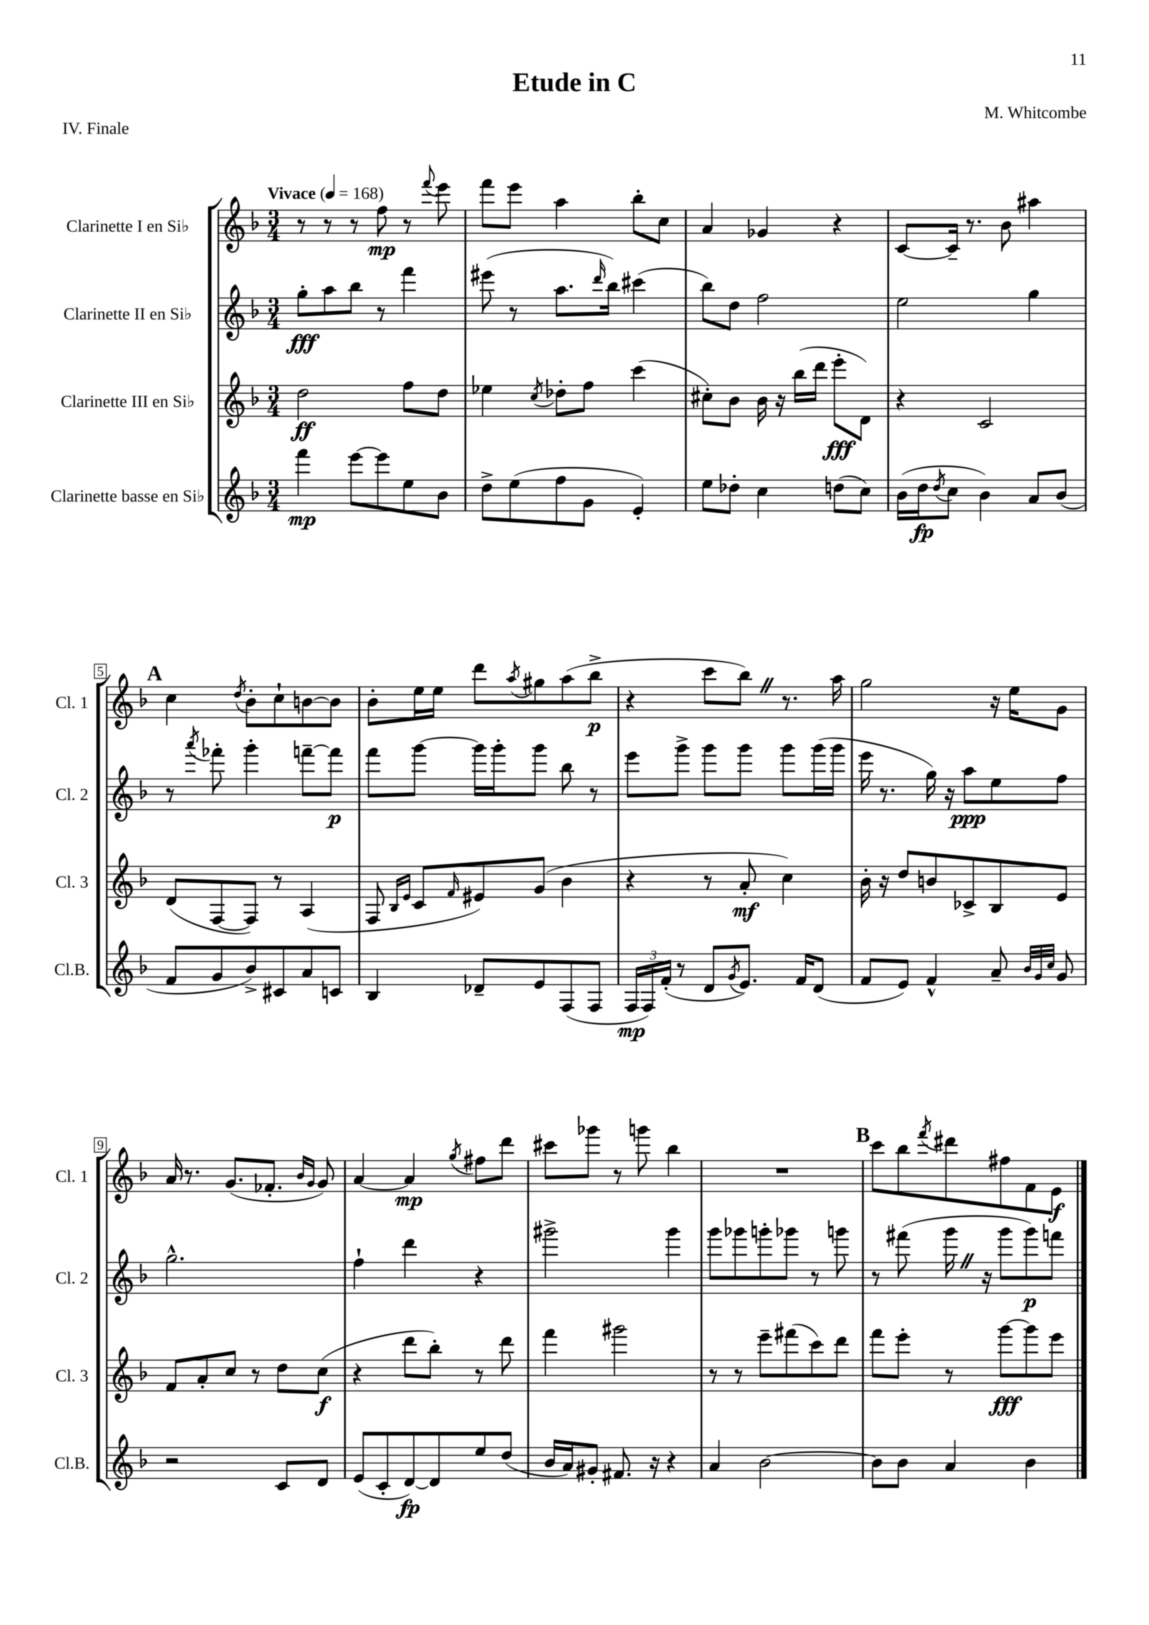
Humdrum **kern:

**kern	**dynam	**kern	**dynam	**kern	**dynam	**kern	**dynam
*part4	*part4	*part3	*part3	*part2	*part2	*part1	*part1
*staff4	*staff4	*staff3	*staff3	*staff2	*staff2	*staff1	*staff1
*I"Clarinette basse en Si♭	*	*I"Clarinette III en Si♭	*	*I"Clarinette II en Si♭	*	*I"Clarinette I en Si♭	*
*I'Cl.B.	*	*I'Cl. 3	*	*I'Cl. 2	*	*I'Cl. 1	*
*clefG2	*	*clefG2	*	*clefG2	*	*clefG2	*
*k[b-]	*	*k[b-]	*	*k[b-]	*	*k[b-]	*
*M3/4	*	*M3/4	*	*M3/4	*	*M3/4	*
*MM168	*	*MM168	*	*MM168	*	*MM168	*
=1	=1	=1	=1	=1	=1	=1	=1
!	!	!	!	!	!	!LO:TX:a:B:t=Vivace	!
4fff\	mp	2dd\	ff	8gg'\L	fff	8r	.
.	.	.	.	8aa\	.	8r	.
[8eee\L	.	.	.	8bb-\J	.	8r	.
8eee\]	.	.	.	8r	.	8ff\	mp
8ee\	.	8ff\L	.	4fff\	.	8r	.
.	.	.	.	.	.	8qqfff/	.
8b-\J	.	8dd\J	.	.	.	8eee\	.
=2	=2	=2	=2	=2	=2	=2	=2
8dd^\L	.	4ee-X\	.	(8eee#X\	.	8fff\L	.
(8ee\	.	.	.	8r	.	8eee\J	.
.	.	8qcc/	.	.	.	.	.
8ff\	.	8dd-X'\L	.	8.aa\L	.	4aa\	.
8g\J	.	8ff\J	.	.	.	.	.
.	.	.	.	16qqddd/	.	.	.
.	.	.	.	16bb-\Jk)	.	.	.
4e'/)	.	(4ccc\	.	(4ccc#X\	.	8bb-'\L	.
.	.	.	.	.	.	8cc\J	.
=3	=3	=3	=3	=3	=3	=3	=3
8ee\L	.	8cc#X'\L)	.	8bb-\L)	.	4a/	.
8dd-X'\J	.	8b-\J	.	8dd\J	.	.	.
4cc\	.	16b-\	.	2ff\	.	4g-X/	.
.	.	16r	.	.	.	.	.
.	.	(16bb-\LL	.	.	.	.	.
.	.	16ddd\JJ	.	.	.	.	.
(8ddn\L	.	8eee'\L	fff	.	.	4r	.
8cc\J)	.	8d\J)	.	.	.	.	.
=4	=4	=4	=4	=4	=4	=4	=4
(16b-\LL	.	4r	.	2ee\	.	[8c/L	.
16dd\J	fp	.	.	.	.	.	.
8qdd/	.	.	.	.	.	.	.
8cc\J	.	.	.	.	.	16c~/Jk]	.
.	.	.	.	.	.	8.r	.
4b-\)	.	2c/	.	.	.	.	.
.	.	.	.	.	.	8b-\	.
8a/L	.	.	.	4gg\	.	4aa#X\	.
(8b-/J	.	.	.	.	.	.	.
!!LO:LB:g=z
!!LO:REH:place=s1:t=A
=5	=5	=5	=5	=5	=5	=5	=5
8f/L	.	(8d/L	.	8r	.	4cc\	.
.	.	.	.	8qaaa/	.	.	.
8g/	.	[8F/	.	8fff-X'\	.	.	.
.	.	.	.	.	.	8qdd/	.
8b-^/)	.	8F/J])	.	4ggg'\	.	8b-'\L	.
8c#X/	.	8r	.	.	.	8cc`\	.
8a/	.	(4A/	.	[8fffn~\L	.	[8bn\	.
8cn/J	.	.	.	8fff\J]	p	8b\J]	.
=6	=6	=6	=6	=6	=6	=6	=6
4B-/	.	8F/	.	8fff\L	.	8b-'\L	.
.	.	16qqB-/LL	.	.	.	.	.
.	.	16qqe/JJ	.	.	.	.	.
.	.	8c/L	.	[8ggg\J	.	16ee\L	.
.	.	.	.	.	.	16ee\JJ	.
.	.	16qqf/	.	.	.	.	.
8d-X~/L	.	8e#X/)	.	16ggg\LL]	.	8ddd\L	.
.	.	.	.	16ggg'\J	.	.	.
.	.	.	.	.	.	8qaa/	.
8e/	.	(8g/J	.	8ggg\J	.	8gg#X\	.
(8F/	.	4b-\	.	8bb-\	.	(8aa\	.
8F/J	.	.	.	8r	.	8bb-^\J	p
=7	=7	=7	=7	=7	=7	=7	=7
24F/LL	mp	4r	.	8eee\L	.	4r	.
24F/)	.	.	.	.	.	.	.
(24f'/JJ	.	.	.	.	.	.	.
8r	.	.	.	8ggg^\J	.	.	.
8d/L	.	8r	.	8ggg\L	.	8ccc\L	.
8qg/	.	.	.	.	.	.	.
8.e/J)	.	8a'/	mf	8ggg\J	.	8bb-Z\J)	.
.	.	4cc\)	.	8ggg\L	.	8.r	.
16f/KL	.	.	.	.	.	.	.
(8d/J	.	.	.	(16ggg\L	.	.	.
.	.	.	.	16ggg\JJ	.	16aa\	.
=8	=8	=8	=8	=8	=8	=8	=8
8f/L	.	16b-'\	.	16eee\	.	2gg\	.
.	.	16r	.	8.r	.	.	.
8e/J)	.	8dd/L	.	.	.	.	.
4f^^/	.	8bn/	.	16gg\)	.	.	.
.	.	.	.	16r	.	.	.
.	.	8c-X^/	.	8aa\L	ppp	.	.
8a~/	.	8B-/	.	8ee\	.	16r	.
.	.	.	.	.	.	16ee\KL	.
32qqb-/LLL	.	.	.	.	.	.	.
32qqg/	.	.	.	.	.	.	.
32qqcc/JJJ	.	.	.	.	.	.	.
8g/	.	8e/J	.	8ff\J	.	8g\J	.
!!LO:LB:g=z
=9	=9	=9	=9	=9	=9	=9	=9
2r	.	8f/L	.	2.gg^^\	.	16a/	.
.	.	.	.	.	.	8.r	.
.	.	8a'/	.	.	.	.	.
.	.	8cc/J	.	.	.	(8.g/L	.
.	.	8r	.	.	.	.	.
.	.	.	.	.	.	8.f-X'/J	.
8c/L	.	8dd\L	.	.	.	.	.
.	.	.	.	.	.	16qqb-/LL	.
.	.	.	.	.	.	16qqg/JJ	.
8d/J	.	(8cc\J	f	.	.	8g/)	.
=10	=10	=10	=10	=10	=10	=10	=10
(8e/L	.	4r	.	4ff`\	.	[4a/	.
8c'/	.	.	.	.	.	.	.
[8d/)	fp	8ddd\L	.	4ddd\	.	4a/]	mp
8d/]	.	8bb-'\J)	.	.	.	.	.
.	.	.	.	.	.	8qgg/	.
8ee/	.	8r	.	4r	.	8ff#X\L	.
(8dd/J	.	8ddd\	.	.	.	8ddd\J	.
=11	=11	=11	=11	=11	=11	=11	=11
16b-/LL	.	4fff\	.	2ggg#X^\	.	8ccc#X\L	.
16a/J)	.	.	.	.	.	.	.
8g#X'/J	.	.	.	.	.	8ggg-X\J	.
8.f#X/	.	2ggg#X\	.	.	.	8r	.
.	.	.	.	.	.	8gggn\	.
16r	.	.	.	.	.	.	.
4r	.	.	.	4ggg#\	.	4bb-\	.
=12	=12	=12	=12	=12	=12	=12	=12
4a/	.	8r	.	8ggg\L	.	2.r	.
.	.	8r	.	8ggg-X\	.	.	.
[2b-\	.	8eee~\L	.	8gggn'\	.	.	.
.	.	(8fff#X\	.	8ggg-X\J	.	.	.
.	.	8ccc\)	.	8r	.	.	.
.	.	8ddd\J	.	8gggn\	.	.	.
!!LO:REH:place=s1:t=B
=13	=13	=13	=13	=13	=13	=13	=13
8b-\L]	.	8fff\L	.	8r	.	8ccc\L	.
8b-\J	.	8eee'\J	.	(8fff#X\	.	8bb-\	.
.	.	.	.	.	.	8qfff/	.
4a/	.	8r	.	16gggZ\	.	8ddd#X\	.
.	.	.	.	16r	.	.	.
.	.	[8ggg\L	fff	8ggg\L	.	8ff#X\	.
4b-\	.	8ggg\]	.	8ggg\)	p	8f\	.
.	.	8eee\J	.	8fffn\J	.	8e\J	f
==	==	==	==	==	==	==	==
*-	*-	*-	*-	*-	*-	*-	*-
